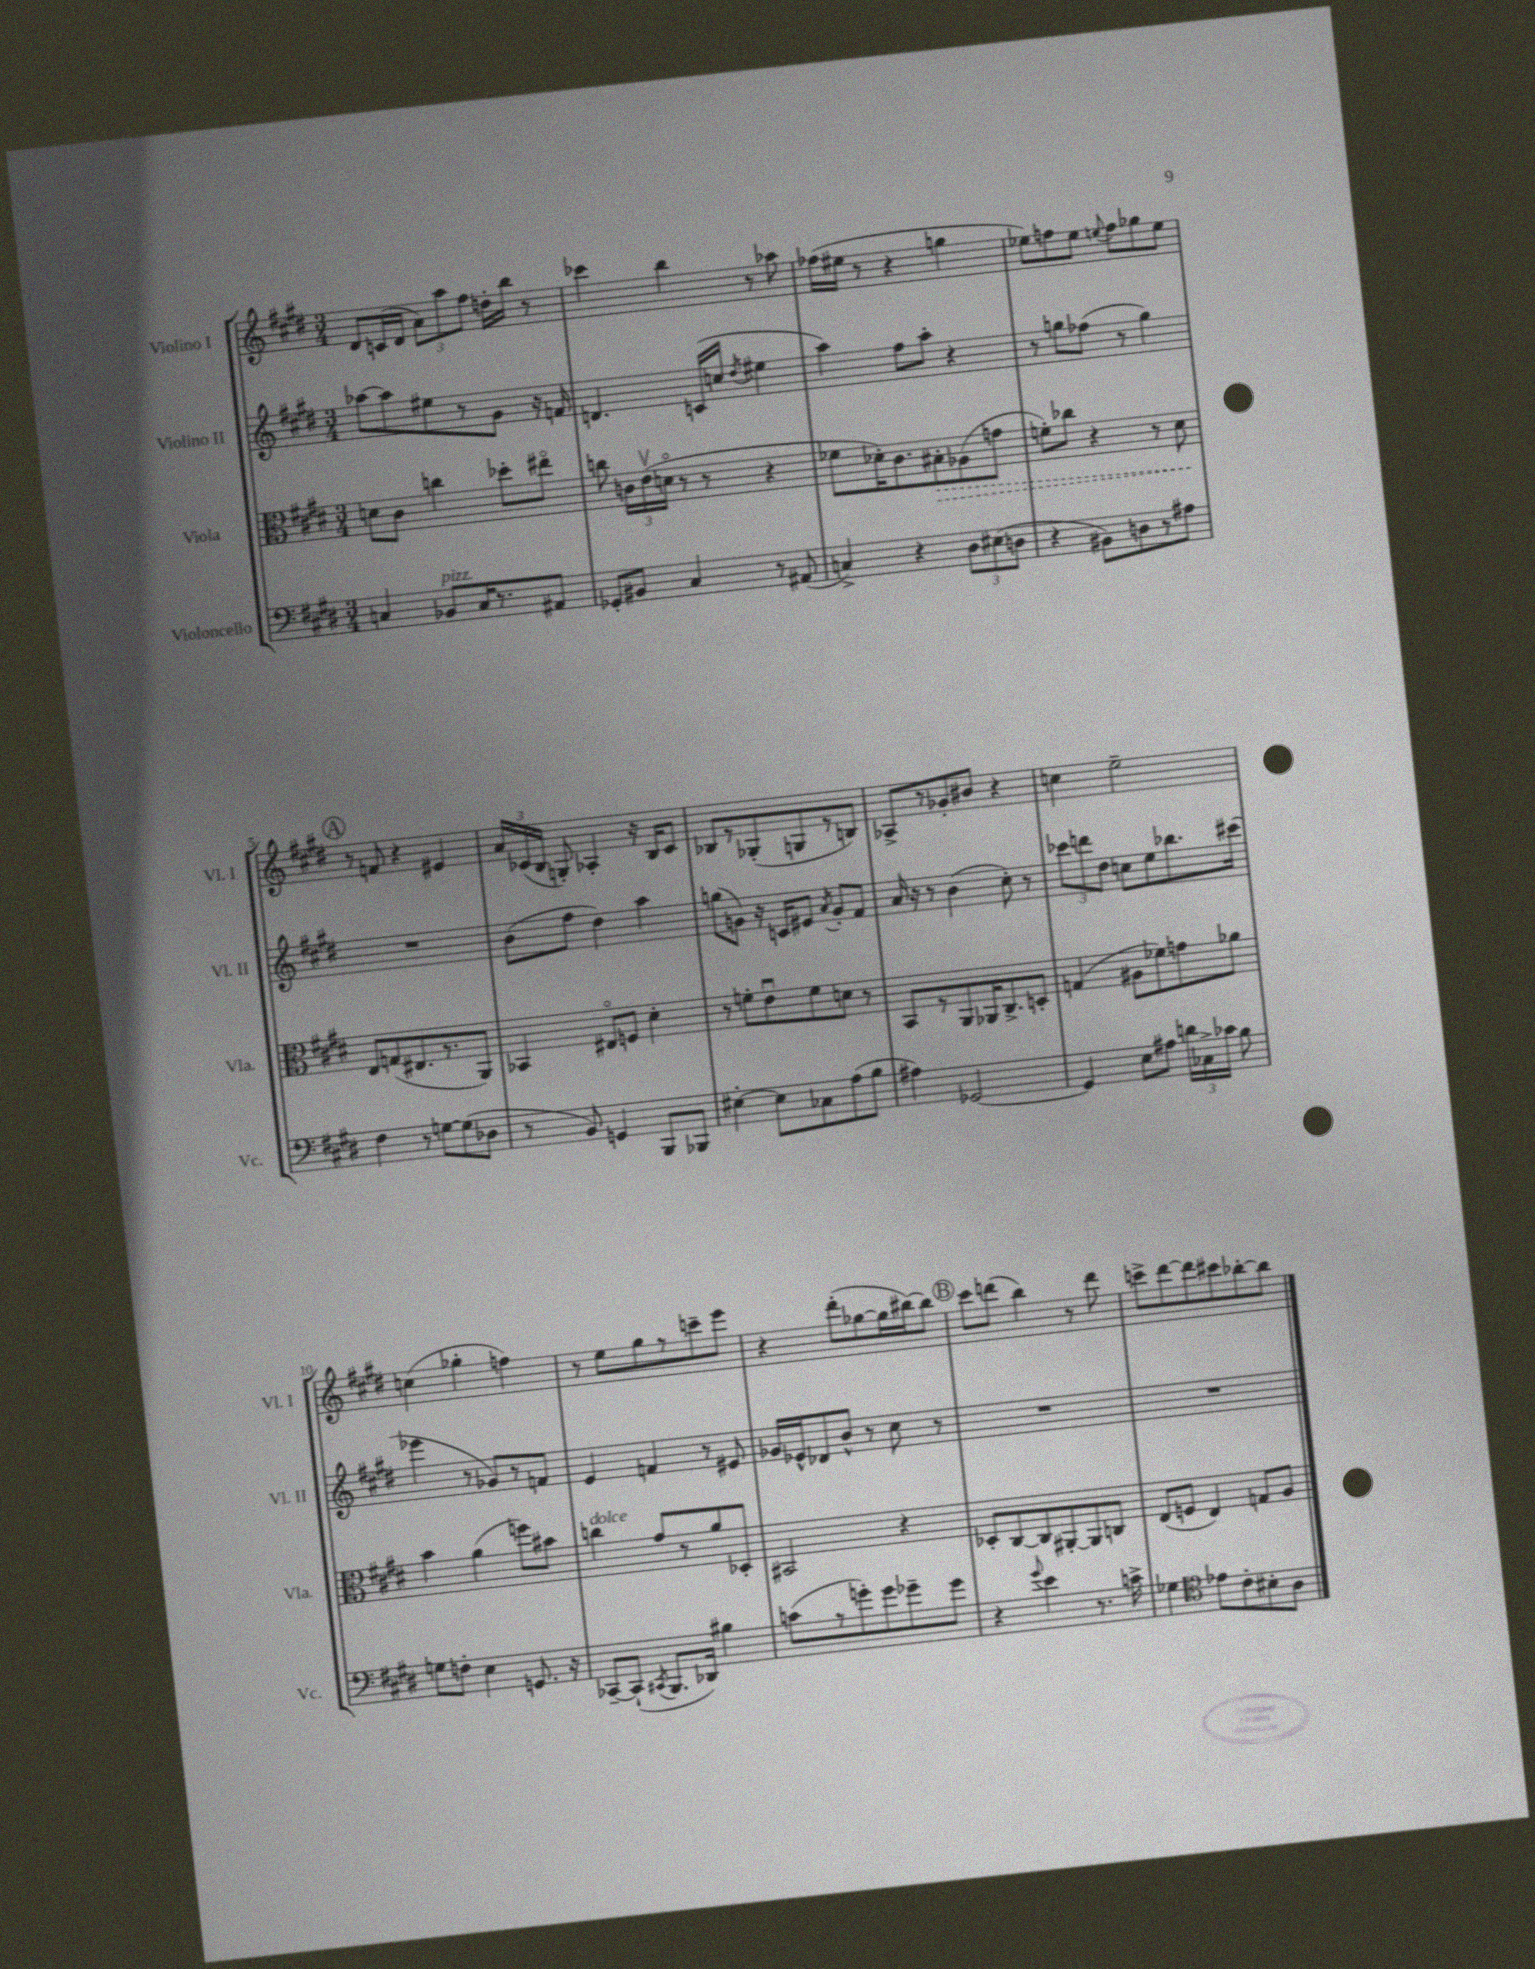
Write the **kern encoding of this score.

**kern	**kern	**kern	**kern
*staff4	*staff3	*staff2	*staff1
*clefF4	*clefC3	*clefG2	*clefG2
*k[f#c#g#d#]	*k[f#c#g#d#]	*k[f#c#g#d#]	*k[f#c#g#d#]
*M3/4	*M3/4	*M3/4	*M3/4
4C	8d	[8aa-	8d#
.	8c#	8aa-]	(16c
.	.	.	16d#
8BB-	4cc	8ee#	12a)
.	.	.	12aa
16C	.	8r	.
.	.	.	12ff#
8.r	.	.	.
.	8dd-'	8g#	16dd'
.	.	.	16bb
8AA#	8ee#o	16r	8r
.	.	16f	.
=	=	=	=
8GG-'	8cc	4.d	4ccc-
8BB#	24c	.	.
.	(24ev	.	.
.	24do	.	.
4C#	8r	.	4bb
.	8r	(16c	.
.	.	16cc	.
.	.	8qdd#	.
8r	4r	4ee#	8r
(8AA#	.	.	8aa-
=	=	=	=
4C^)	8f-	4aa)	(16ff-
.	.	.	16ee#
.	16d-')	.	8r
.	8.c#	.	.
4r	.	8ff#	4r
.	8B#'	8aa'	.
12D#	(8A-	4r	4gg
(12E#	.	.	.
.	8g	.	.
12D	.	.	.
=	=	=	=
4r	8f')	8r	8ee-)
.	8cc-	8gg	8ff
8BB#)	4r	(8ff-	8ee-
.	.	.	8qqee
8D	.	8r	8ff
8r	8r	4gg)	8gg-
8A#	8d#	.	8ee
=	=	=	=
4F#	8E	2.r	8r
.	(8G	.	8f
8r	8.E#	.	4r
[8G	.	.	.
.	8.r	.	.
(8G]	.	.	4e#
8D-	8AA)	.	.
=	=	=	=
8r	4BB-	(8b	24a
.	.	.	(24c-
.	.	.	24B
8BB)	.	8ff#	8G')
4GG	8E#o	4dd#)	4A-'
.	8F	.	.
8BBB	4d#'	4aa	16r
.	.	.	16B
8BBB-	.	.	8c-
=	=	=	=
[4E#'	8r	(8gg	8B-
.	8f'	8g)	8r
8E#]	8eu	16r	(8G-'
.	.	16c	.
8C-	8f	8e#	8G
.	.	8qa	.
(8A	8d	8g'	8r
8B	8r	8f#	8B)
=	=	=	=
4A#)	8BB	16a	8A-^
.	.	16r	.
.	8r	8r	8r
[2GG-	8AA	(4b	8g-'
.	16AA-	.	8b#
.	8.C#^	.	.
.	.	8cc#')	4r
.	8D'	8r	.
=	=	=	=
4GG-]	(4G	12ccc-	4cc
.	.	12ddd	.
.	.	12dd#	.
8E	8A#	8cc	2ee~
8A#	8f-)	8ee	.
24d	8g	8.bb-	.
24C-^	.	.	.
24c-	.	.	.
8B	8a-	.	.
.	.	(16ccc#	.
=	=	=	=
8G	4b	4eee-	(4cc
8F'	.	.	.
4E	(4a	8r	4gg-'
.	.	8g-)	.
8.GG	8ff)	8r	4ff)
.	8b#	8f	.
16r	.	.	.
=	=	=	=
[8CC-~	4cc	4e	8r
(8CC-`]	.	.	8ee
8qCC#	.	.	.
8.BBB	8g#	4f	8gg#
.	8r	.	8r
16DD-)	.	.	.
4B#	8a	8r	8ccc~
.	8D-'	8e#	8eee
=	=	=	=
(8c	2BB#	16g-	4r
.	.	16e-^^	.
8r	.	8d-	.
8g')	.	8b^^	(8ddd#'
8g	.	8r	[8gg-
8g-~	4r	8cc#	16gg-]
.	.	.	[16bb#)
8g-	.	8r	8bb#]
=	=	=	=
4r	8D-'	2.r	8ccc#
.	[8C#	.	(8ddd
8qqg#	.	.	.
4e	8C#]	.	4bb)
.	[8AA#'	.	.
8.r	8AA#]	.	8r
.	8C	.	8ddd
16c^	.	.	.
=	=	=	=
4G-	(8E	2.r	8ccc^
.	8F	.	[8ddd#
*clefC4	*	*	*
8e-	4E)	.	8ddd#]
8c#'	.	.	8ccc#
8B#'	8G	.	[8bb-'
8A	8A	.	8bb-]
==	==	==	==
*-	*-	*-	*-
